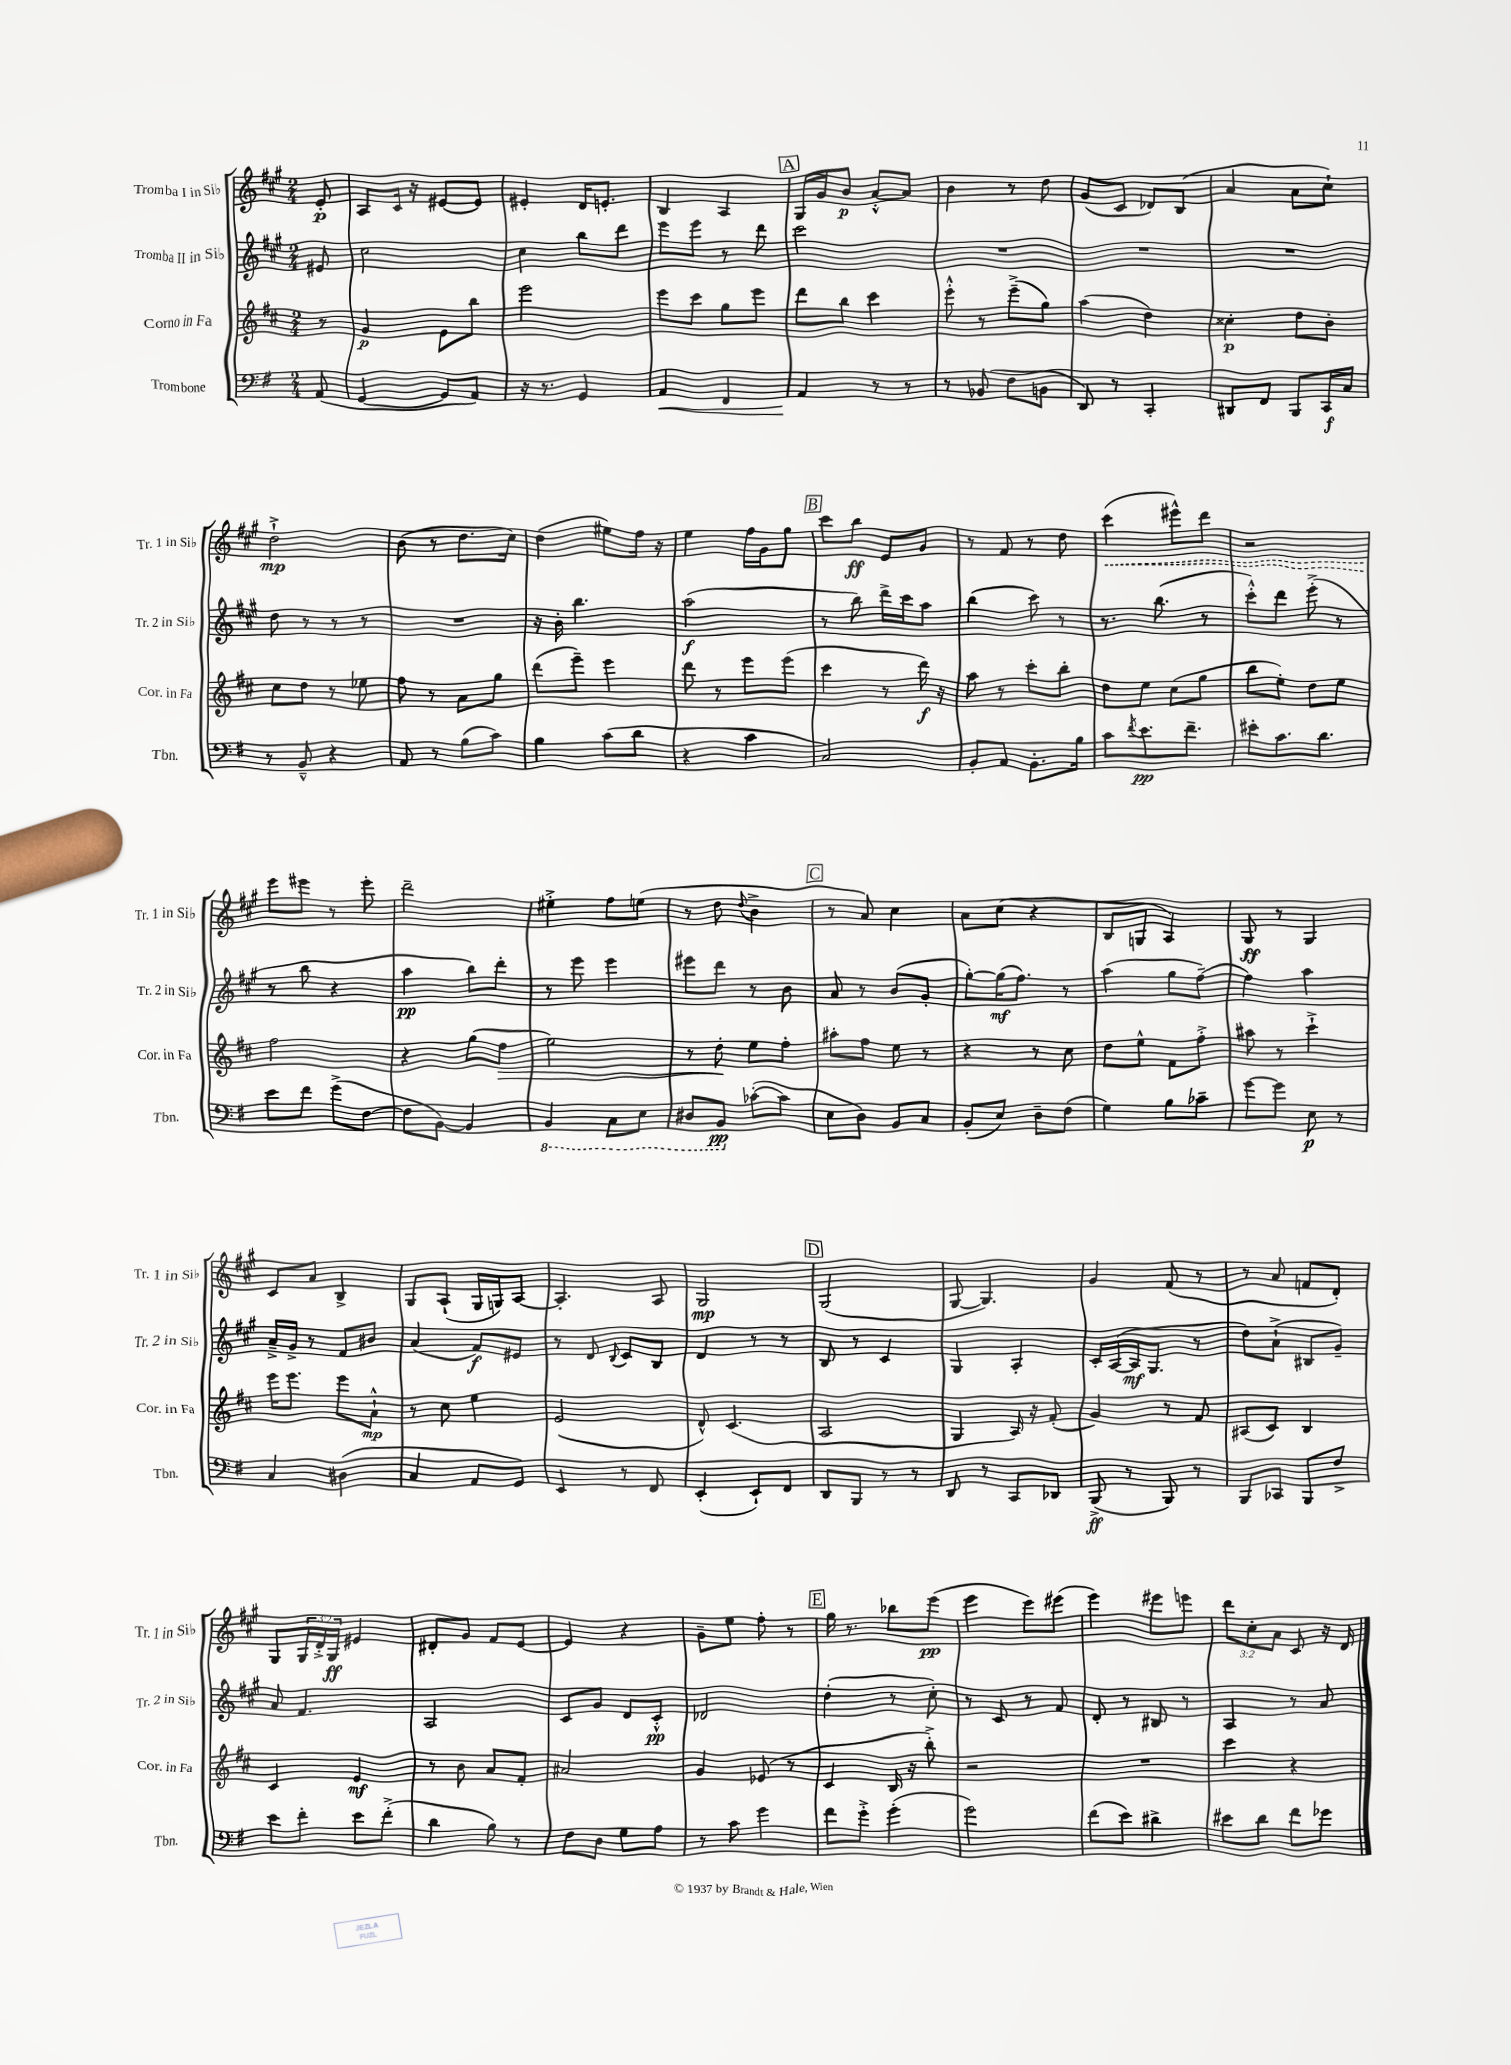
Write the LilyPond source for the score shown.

<<
\new StaffGroup <<
\new Staff = "s0" \with { instrumentName = "Tromba I in Sib" shortInstrumentName = "Tr. 1 in Sib" } {
    \clef treble \key a \major \numericTimeSignature \time 2/4 \override Staff.TupletNumber.text = #tuplet-number::calc-fraction-text \partial 8
    e'8-.\p |
    a8 cis'16 r16 eis'8~ eis'8 |
    eis'4-. d'16 e'8.-. |
    b4 a4 |
    \mark \markup { \box "A" } gis16 gis'16 b'8\p a'8~-.-^ a'8 |
    b'4 r8 d''8 |
    gis'8( cis'8 des'8) b8( |
    a'4 a'8 cis''8-!) |
    d''2-!->\mp |
    b'8( r8 d''8. cis''16) |
    d''4( eis''8) fis''16 r16 |
    e''4 fis''16 gis'16 gis''8 |
    \mark \markup { \box "B" } cis'''8 b''8\ff e'8 gis'8 |
    r8 fis'8 r8 d''8 |
    \once \override Hairpin.style = #'dashed-line cis'''4\<( eis'''8-^) d'''8 |
    r2 |
    e'''8\! eis'''8 r8 eis'''8-. |
    d'''2-- |
    eis''4-.-> fis''8 e''8( |
    r8 d''8 \appoggiatura { d''8 } b'4-> |
    \mark \markup { \box "C" } r8 a'8) cis''4 |
    a'8 cis''8( r4 |
    b8 g8 a4) |
    gis8\ff r8 gis4 |
    cis'8 a'8 b4-> |
    gis8 a8-!( gis16 g16) a8~ |
    a4.-. a8 |
    gis2\mp |
    \mark \markup { \box "D" } gis2( |
    gis8~ gis4.) |
    gis'4 fis'8( r8 |
    r8 a'8 f'8 d'8-.) |
    gis8 \tuplet 3/2 { gis16 d'16-.-> gis16\ff } eis'4 |
    dis'8-. gis'8 fis'8 e'8~ |
    e'4 r4 |
    gis'8-- e''8 fis''8-. r8 |
    \mark \markup { \box "E" } gis''16 r8. bes''8 e'''8\pp( |
    e'''4 e'''8) eis'''8( |
    e'''4) eis'''8 e'''8 |
    \tuplet 3/2 { d'''8 cis''8-. a'8 } cis'8 r16 d'16 \bar "|." |
}
\new Staff = "s1" \with { instrumentName = "Tromba II in Sib" shortInstrumentName = "Tr. 2 in Sib" } {
    \clef treble \key a \major \numericTimeSignature \time 2/4 \partial 8
    eis'8 |
    cis''2 |
    cis''4 b''8 d'''8 |
    e'''8 e'''8 r8 d'''8 |
    \mark \markup { \box "A" } cis'''2 |
    R2 |
    R2 |
    R2 |
    d''8 r8 r8 r8 |
    R2 |
    r16 b'16-. b''4. |
    a''2\f( |
    \mark \markup { \box "B" } r8 b''8) d'''16-> cis'''16 a''8 |
    b''4( cis'''8) r8 |
    r8. b''8.( r8 |
    cis'''8-.-^) d'''8 e'''8-.->( r8 |
    r8 b''8 r4 |
    a''4\pp b''8) d'''8-. |
    r8 e'''8 e'''4 |
    eis'''8 d'''8 r8 b'8 |
    \mark \markup { \box "C" } a'8 r8 b'8( gis'8-. |
    gis''8~-.) gis''16\mf( fis''8.) r8 |
    a''4( gis''8 fis''8~--) |
    fis''4 a''4 |
    a'16---> gis'16-> r8 fis'8 bis'8 |
    a'4( fis'8\f) eis'8 |
    r8 d'8 \appoggiatura { b8 } cis'8 b8 |
    d'4 r8 r8 |
    \mark \markup { \box "D" } b8 r8 cis'4 |
    gis4 a4-. |
    cis'16-. a16~( a16\mf gis8. r8 |
    d''8) a'8-!->( bis8 gis'8--) |
    a'8 fis'4. |
    a2 |
    cis'8 gis'8 d'8 cis'8-.-^\pp |
    des'2 |
    \mark \markup { \box "E" } d''4-.( r8 cis''8-.) |
    r8 cis'8 r8 fis'8 |
    d'8-. r8 bis8 r8 |
    a4 r8 a'8 \bar "|." |
}
\new Staff = "s2" \with { instrumentName = "Corno in Fa" shortInstrumentName = "Cor. in Fa" } {
    \clef treble \key d \major \numericTimeSignature \time 2/4 \partial 8
    r8 |
    g'4\p e'8 b''8 |
    e'''2 |
    e'''8 cis'''8 g''8 e'''8 |
    \mark \markup { \box "A" } d'''8 b''8 cis'''4 |
    e'''8-.-^ r8 e'''8--->( g''8) |
    a''4( d''4) |
    cisis''4-.\p d''8 b'8-. |
    cis''8 d''8 r8 ees''8 |
    fis''8 r8 a'8 g''8 |
    d'''8( e'''8--) e'''4 |
    d'''8 r8 e'''8 e'''8( |
    \mark \markup { \box "B" } cis'''4 r8 d'''16\f) r16 |
    a''8 r8 cis'''8-. b''8-. |
    d''8 e''8 cis''8( g''8 |
    b''8 e''8-.) d''8 e''8 |
    fis''2 |
    r4 g''8( fis''8\> |
    e''2) |
    r8 d''8-.\! e''8 fis''8-. |
    \mark \markup { \box "C" } ais''8-. fis''8 e''8 r8 |
    r4 r8 cis''8 |
    d''8 e''8-^ fis'8 fis''8-.-> |
    ais''8 r8 cis'''4-!-> |
    e'''16 e'''8. e'''8 a'8-!-^\mp |
    r8 cis''8 e''4 |
    e'2( |
    d'8-^) cis'4.( |
    \mark \markup { \box "D" } a2 |
    g4 a16) r16 fis'8-.( |
    g'4) r8 fis'8 |
    ais8( cis'8) b4 |
    cis'4 e'4\mf |
    r8 b'8 a'8 fis'8-. |
    ais'2 |
    g'4 ees'8( r8 |
    \mark \markup { \box "E" } cis'4 b16 r16 b''8-.->) |
    r2 |
    R2 |
    cis'''4 r4 \bar "|." |
}
\new Staff = "s3" \with { instrumentName = "Trombone" shortInstrumentName = "Tbn." } {
    \clef bass \key g \major \numericTimeSignature \time 2/4 \partial 8
    a,8( |
    g,4~ g,8 a,8) |
    r16 r8. g,4 |
    a,4\< fis,4 |
    \mark \markup { \box "A" } a,4\! r8 r8 |
    r8 bes,8( fis8 b,8 |
    d,8) r8 c,4-. |
    dis,8 fis,8 b,,8 c,16\f c16 |
    r8 b,8---^ r4 |
    a,8 r8 b8( c'8) |
    b4 c'8( d'8 |
    r4 c'4 |
    \mark \markup { \box "B" } c2) |
    b,8-. a,8 b,8.-. b16 |
    c'8 \acciaccatura { fis'8 } e'8.\pp fis'8.-- |
    eis'8-. c'8. d'8. |
    e'8 fis'8 g'8->( fis8~ |
    fis8 b,8~) b,4 |
    \ottava #-1 b,,4 c,8 e,8 |
    dis,8 b,,8\pp \ottava #0 ces'8~-.( ces'8 |
    \mark \markup { \box "C" } e8 d8) b,8 c8 |
    b,8-.( e8) d8-- fis8( |
    g4) b8 ces'8-- |
    g'8~ g'8 e8\p r8 |
    c4 dis4( |
    c4 a,8 g,8) |
    e,4 r8 fis,8 |
    e,4-.( e,8-!) fis,8 |
    \mark \markup { \box "D" } d,8 b,,8 r8 r8 |
    d,8 r8 c,8 des,8 |
    b,,8->\ff( r8 b,,8) r8 |
    b,,8 ces,8 b,,8 fis8-> |
    e'8 fis'8-. e'8 fis'8-.->( |
    d'4 b8) r8 |
    fis8 d8 g8 a8 |
    r8 c'8 g'4 |
    \mark \markup { \box "E" } fis'8 g'8-.-> g'4-.( |
    g'2) |
    fis'8( e'8) dis'4-> |
    eis'8 d'8 fis'8 ges'8 \bar "|." |
}
>>
>>
\layout { \context { \Score \remove "Bar_number_engraver" } }
